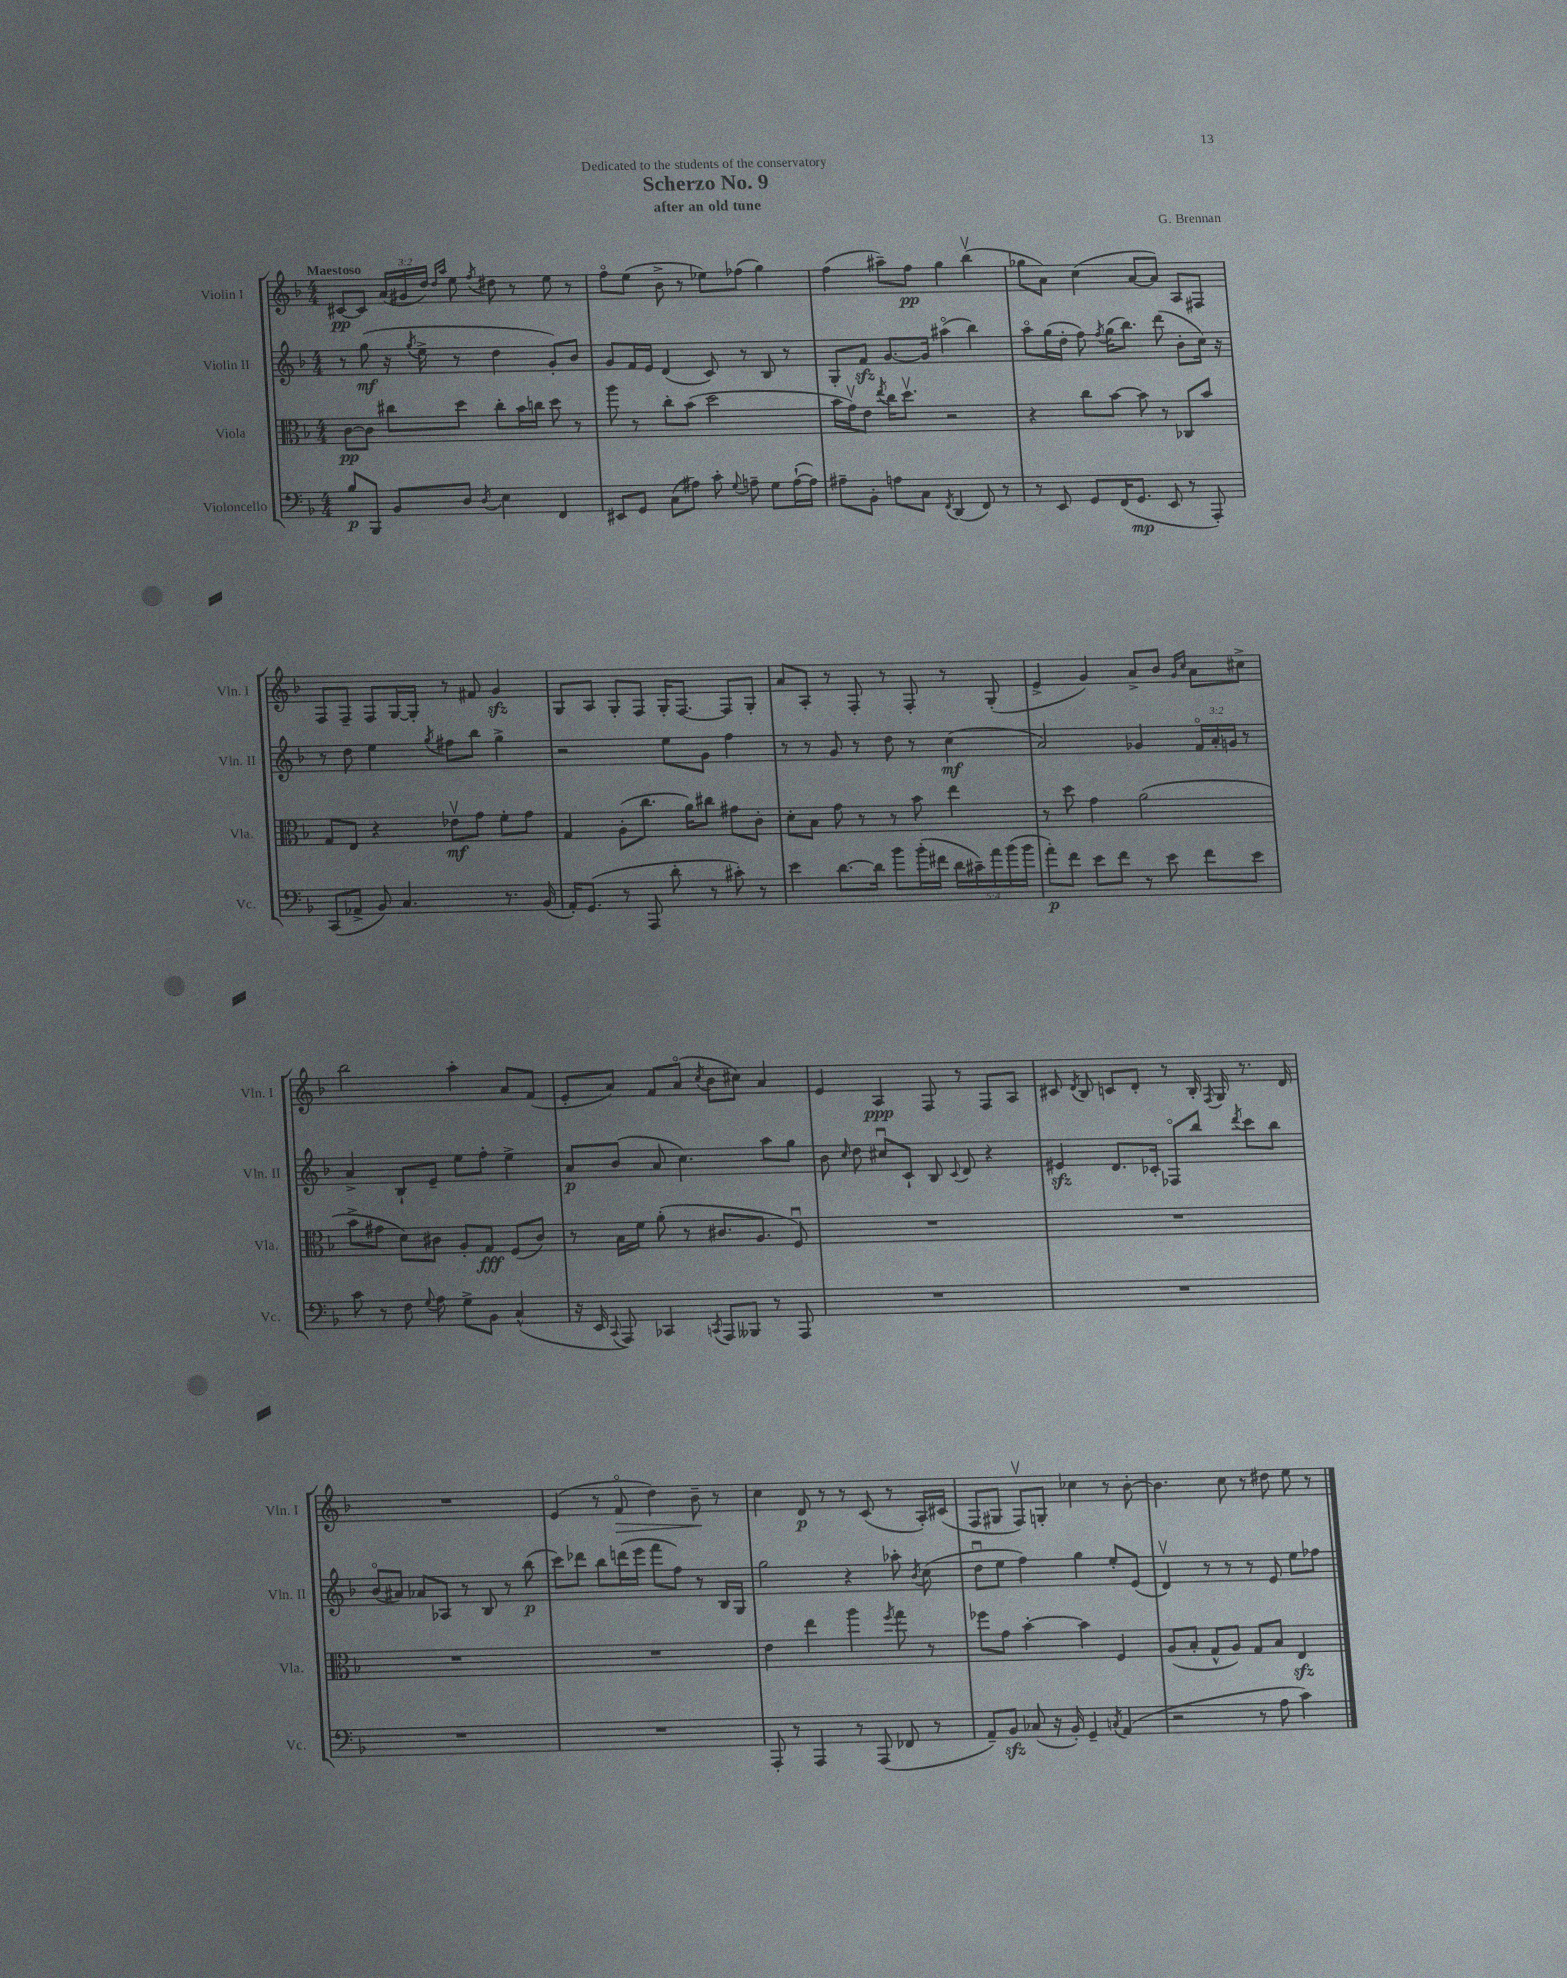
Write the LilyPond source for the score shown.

\header { title = "Scherzo No. 9" composer = "G. Brennan" subtitle = "after an old tune" dedication = "Dedicated to the students of the conservatory" }
<<
\new StaffGroup <<
\new Staff = "s0" \with { instrumentName = "Violin I" shortInstrumentName = "Vln. I" } {
    \clef treble \key f \major \numericTimeSignature \time 4/4 \override Staff.TupletNumber.text = #tuplet-number::calc-fraction-text \tempo "Maestoso"
    \autoBeamOff cis'8[~\pp cis'8] \tuplet 3/2 { a'16[( gis'16 d''16]) } \grace { d''16[ a''16] } e''8 \acciaccatura { f''8 } dis''8 r8 e''8 r8 |
    f''8[\flageolet e''8]( bes'8-> r8 ees''8[) fes''8]( g''4) |
    f''4( ais''8[--) f''8]\pp g''4 bes''4\upbow( |
    ges''8[ a'8]) c''4( a'8[~ a'8]) a8[ fis8] |
    f8[ f8]-- f8[ g16~ g16]-. r8 fis'8 g'4\sfz |
    g8[ a8] g8[-. f8] g16[-. f8.]~ f8[ g8]-. |
    a'8[ a8]-. r8 f8-. r8 f8-. r8 g8-.( |
    e'4-> g'4) a'8[-> bes'8] \grace { g'16[ c''16] } a'8[ cis''8]-> |
    bes''2 a''4-. a'8[ f'8]( |
    e'8[-. a'8]) f'8[ a'8]\flageolet( \acciaccatura { c''8 } bes'8[ cis''8]) a'4 |
    e'4 a4\ppp f8 r8 f8[ a8] |
    cis'8 \acciaccatura { d'8 } bes8 c'8[ d'8]-. r8 bes16-. \acciaccatura { f8 } g16 r8. d'16 |
    R1 |
    e'4( r8 f'8\flageolet\> d''4) bes'8--\! r8 |
    c''4 d'8\p r8 r8 c'8( r8 a16[-.) cis'16]( |
    f8[ gis8] f8[\upbow) g8]-. ces''4 r8 bes'8~-. |
    bes'4. c''8 r8 dis''8 e''8 r8 \bar "|." |
}
\new Staff = "s1" \with { instrumentName = "Violin II" shortInstrumentName = "Vln. II" } {
    \clef treble \key f \major \numericTimeSignature \time 4/4 \override Staff.TupletNumber.text = #tuplet-number::calc-fraction-text
    \autoBeamOff r8 g''8\mf( r16 \acciaccatura { g''8 } e''16-> r8 d''4 g'8[-.) bes'8] |
    g'8[ f'16 e'16] d'4( c'8) r8 bes8 r8 |
    g8[-. f'8]\sfz g'8.[~ g'16] ais''4\flageolet( bes''4) |
    a''8[\flageolet g''16( d''16]-. f''8) \acciaccatura { f''8 } g''16[( bes''8.]) d'''8( bes'8[-. c''16]) r16 |
    r8 d''8 e''4 \acciaccatura { g''8 } fis''8[ bes''8] g''4-> |
    r2 e''8[ g'8] f''4 |
    r8 r8 g'8 r8 d''8 r8 c''4\mf( |
    a'2) ges'4 \tuplet 3/2 { f'16[\flageolet a'16-. g'16] } r8 |
    a'4-> bes8[-! e'8]-- e''8[ f''8]-. e''4-> |
    a'8[\p bes'8]( a'8 c''4.) a''8[ g''8] |
    bes'8 \grace { c''16 } d''8 cis''8[\downbow c'8]-! bes8 \appoggiatura { c'8 } d'8 r4 |
    eis'4\sfz d'8.[ ces'16]-. fes8[\flageolet bes''8] \acciaccatura { d'''8 } c'''8[ bes''8] |
    bes'8[\flageolet( ais'8]) aes'8[ aes8] r8 bes8 r8 bes''8\p( |
    c'''8[) des'''8] bes''8[ d'''16( e'''16] f'''8[ f''8]) r8 bes16[ g16] |
    g''2 r4 aes''8-. \acciaccatura { bes'8 } c''8( |
    d''8[\downbow e''8] f''4) g''4 e''8[-. e'8]( |
    d'4\upbow) r8 r8 r8 e'8 e''8[ fes''8] \bar "|." |
}
\new Staff = "s2" \with { instrumentName = "Viola" shortInstrumentName = "Vla." } {
    \clef alto \key f \major \numericTimeSignature \time 4/4
    \autoBeamOff c'8[~\pp c'8] cis''8[ d''8] cis''8[-. bes'16 c''16] d''8 r8 |
    a''8 r8 c''8[-. bes'8]( d''2 |
    bes'16[ g'16\upbow) e'8] \acciaccatura { e''8 } c''16[ d''8.]\upbow r2 |
    r4 c''8[ bes'8]~ bes'8 r8 ces8[ bes'8] |
    g8[ e8] r4 ees'8[\upbow\mf g'8] f'8[-. g'8] |
    g4 a8[-.( c''8.] a'16[) cis''8] gis'8[ c'8]-. |
    d'8[-. bes8] g'8 r8 r8 bes'8 e''4 |
    r8 d''8 g'4 a'2( |
    bes'8[-> gis'8] d'8[) cis'8] a8[-. g8]\fff f8[( cis'8]) |
    r8 bes16[ f'16] a'8-.( r8 cis'8.[ a8.] f8\downbow) |
    R1 |
    R1 |
    R1 |
    R1 |
    e'4 e''4 a''4 \acciaccatura { f''8 } g''8 r8 |
    fes''8[ g'8] bes'4~-. bes'4 f4 |
    a8[( bes8]-. g8[-^ a8]) g8[ bes8] e4\sfz \bar "|." |
}
\new Staff = "s3" \with { instrumentName = "Violoncello" shortInstrumentName = "Vc." } {
    \clef bass \key f \major \numericTimeSignature \time 4/4 \override Staff.TupletNumber.text = #tuplet-number::calc-fraction-text
    \autoBeamOff bes8[\p bes,,8] bes,8[ d8] \acciaccatura { d8 } e4 f,4 |
    eis,8[ g,8] c8[( ais8]) c'8-. \appoggiatura { g8 } a8-- g8[ a16~-!( a16]) |
    ais8[-- bes,8]-. a8[ c8] \acciaccatura { f,8 } d,4( f,8) r8 |
    r8 e,8 g,8[ f,16( g,8.]\mp e,8 r8 a,,8-.) |
    c,8[( aes,8]-> bes,8) c4. r8. bes,16( |
    a,16[-.) g,8.]( r8 a,,8 d'8-. r8 cis'8-.) r8 |
    e'4 d'8.[~ d'16] bes'8[ bes'16-.( fis'16] \tuplet 5/4 { d'16[ cis'16--) a'16 bes'16( bes'16] } |
    a'8[-.\p) f'8] e'8[ f'8] r8 e'8 f'8[ e'8] |
    c'8 r8 f8 \appoggiatura { g8 } a8 g8[-> bes,8] c4-^( |
    r16 e,16 \appoggiatura { c,8 } a,,8) ces,4 \acciaccatura { c,8 } a,,8[ beses,,8] r8 a,,8 |
    R1 |
    R1 |
    R1 |
    R1 |
    a,,8-. r8 a,,4 r8 a,,8( fes,8 r8 |
    a,8[--) bes,8]\sfz ces8( r16 bes,16-.) g,4-- \acciaccatura { c8 } a,4( |
    r2 r8 a8 c'4) \bar "|." |
}
>>
>>
\layout { \context { \Score \remove "Bar_number_engraver" } }
